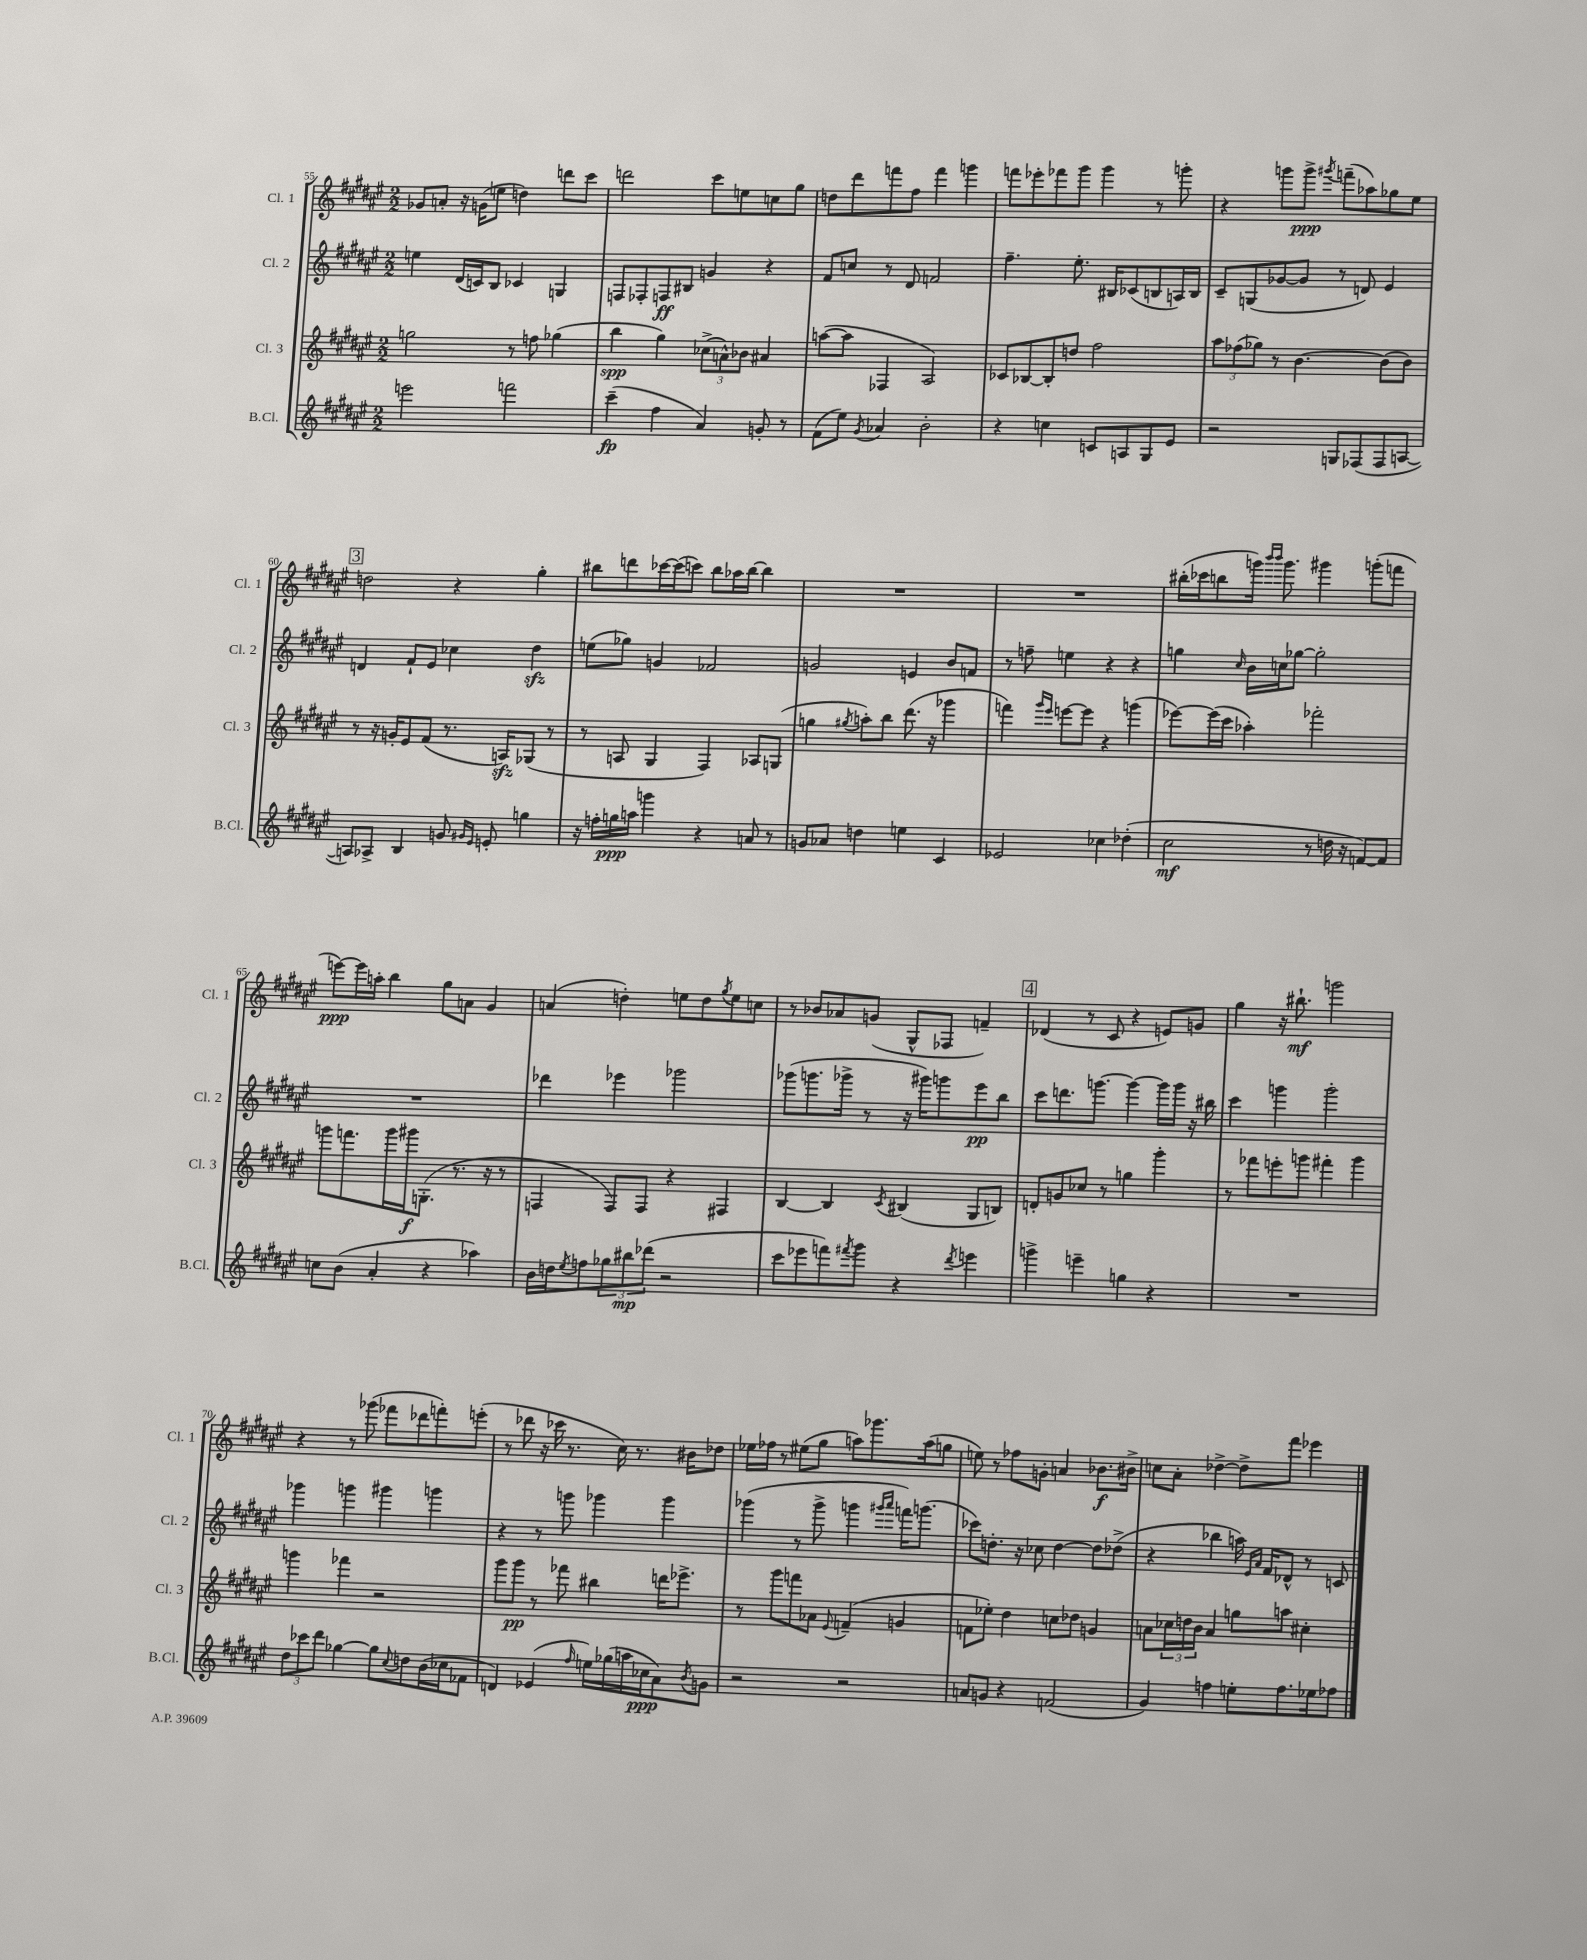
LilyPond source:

<<
\new StaffGroup <<
\new Staff = "s0" \with { instrumentName = "Cl. 1" shortInstrumentName = "Cl. 1" } {
    \clef treble \key fis \major \numericTimeSignature \time 2/2
    ges'8 a'8-. r16 g'16( e''8 d''4) d'''8 cis'''8 |
    d'''2 cis'''8 e''8 c''8 gis''8 |
    d''8 dis'''8 f'''8 fis''8 f'''4 g'''4 |
    f'''8 ees'''8-. fes'''8 gis'''8 gis'''4 r8 g'''8-. |
    r4 g'''8 g'''8->\ppp \acciaccatura { gis'''8 } f'''8--( aes''8) ges''8 eis''8 |
    \mark \markup { \box "3" } d''2 r4 gis''4-. |
    bis''8 d'''8 ces'''16~ ces'''16( c'''8) bis''8 aes''16 bis''16~ bis''4 |
    R1 |
    R1 |
    bis''16-.( ces'''16 b''8 g'''16) \grace { b'''16 b'''16 } g'''8. gis'''4 g'''8-.( f'''8 |
    e'''8~\ppp) e'''16 a''16-. b''4 gis''8 a'8 gis'4 |
    a'4( d''4-.) e''8 d''8 \acciaccatura { gis''8 } e''8 c''8 |
    r8 bes'8 aes'8 g'8( gis8-^ fes8 f'4--) |
    \mark \markup { \box "4" } des'4( r8 cis'8 r4 e'8) g'8 |
    gis''4 r16 bis''8.-!\mf g'''2 |
    r4 r8 ges'''8( fes'''8 des'''8 f'''8-.) e'''8-.( |
    r8 des'''8 r16 ces'''16 r8. cis''16) r8. bis'16 des''8 |
    ees''16 fes''16 r8 eis''8( gis''8 a''8) ges'''8. a''16( g''8 |
    e''8) r8 fes''8 g'8-. a'4 bes'8.\f bis'16-> |
    c''8 ais'8-. des''4~-> des''8-> fis'''8 ees'''4 \bar "|." |
}
\new Staff = "s1" \with { instrumentName = "Cl. 2" shortInstrumentName = "Cl. 2" } {
    \clef treble \key fis \major \numericTimeSignature \time 2/2
    e''4 dis'16( c'16) b8 ces'4 g4 |
    f8 fes8-. f8\ff bis8 g'4 r4 |
    fis'8 c''8 r8 dis'8 f'2 |
    fis''4.-- eis''8.-. bis16 ces'8( b8 a16) b16 |
    cis'8-- g8( ges'8~ ges'8 r8 d'8) eis'4 |
    \mark \markup { \box "3" } d'4 fis'8-! eis'8 ces''4 dis''4\sfz |
    e''8( ges''8) g'4 fes'2 |
    g'2 e'4 b'8 f'8 |
    r8 f''8-- e''4 r4 r4 |
    g''4 \grace { cis''16 } b'16 c''16 ges''8~ ges''2-. |
    R1 |
    des'''4 ees'''4 ges'''2 |
    ges'''8( g'''8. ges'''16-> r8 r16 gis'''16) g'''8 eis'''8\pp b''8 |
    \mark \markup { \box "4" } cis'''8 d'''8. g'''8.~ g'''4~ g'''16 g'''16 r16 bis''16 |
    cis'''4 g'''4 g'''2-. |
    ges'''4 g'''4 gis'''4 g'''4 |
    r4 r8 g'''8 ges'''4 ges'''4 |
    ges'''4( r8 ges'''8-> g'''4 \grace { gis'''16 ais'''16 } f'''16) g'''8.( |
    ces'''8) d''8.-. r16 ces''8 d''4~ d''8 des''8->( |
    r4 bes''4 a''16) \grace { eis'16 ais'16 } fis'16 des'8-^ r8 c'8 \bar "|." |
}
\new Staff = "s2" \with { instrumentName = "Cl. 3" shortInstrumentName = "Cl. 3" } {
    \clef treble \key fis \major \numericTimeSignature \time 2/2
    g''2 r8 f''8 ges''4( |
    b''4\spp gis''4) \tuplet 3/2 { ces''8->( a'8-^) bes'8 } ais'4 |
    a''8~( a''8 fes4 ais2) |
    ces'8 bes8~ bes8-. d''8 fis''2 |
    \tuplet 3/2 { ais''8 fes''8( ges''8) } r8 b'4.~ b'8( b'8) |
    \mark \markup { \box "3" } r8 r16 g'16-. eis'8 fis'8( r8. a16\sfz) ges8( r8 |
    r8 a8 gis4 fis4) aes8 g8( |
    g''4 \acciaccatura { gis''8 } a''8-.) b''8 dis'''8.( r16 ges'''4 |
    f'''4) \grace { gis'''16 eis'''16 } e'''8~ e'''8 r4 g'''4( |
    ees'''8~) ees'''16( cis'''16 aes''4-.) fes'''2-. |
    g'''8 f'''8. g'''16 gis'''16\f g8.-.( r8. r16 r8 |
    f4 f8) f8 r4 fis4 |
    b4~ b4 \acciaccatura { cis'8 } bis4( gis8 b8) |
    \mark \markup { \box "4" } d'8-. g'8 ces''8 r8 g''4 gis'''4-. |
    r8 fes'''8 e'''8-. g'''8 fis'''4-. g'''4 |
    g'''4 fes'''4 r2 |
    gis'''8 gis'''8\pp r8 fes'''8 bis''4 d'''16 ees'''8.-> |
    r8 gis'''8 f'''8 aes'8 \appoggiatura { eis'8 } f'4--( g'4 |
    f'8 ees''8-.) dis''4 c''8 des''8 g'4 |
    a'8 \tuplet 3/2 { ces''16 d''16 b'16 } a'4 g''8 a''8 cis''4-. \bar "|." |
}
\new Staff = "s3" \with { instrumentName = "B.Cl." shortInstrumentName = "B.Cl." } {
    \clef treble \key fis \major \numericTimeSignature \time 2/2
    e'''2 f'''2 |
    cis'''4--\fp( fis''4 ais'4) g'8-. r8 |
    fis'8( eis''8) \acciaccatura { gis'8 } aes'4 b'2-. |
    r4 c''4 c'8 a8 gis8 eis'8 |
    r2 g8 fes8( fes8 a8~ |
    \mark \markup { \box "3" } a8) aes8-> b4 g'8 \grace { gis'16 eis'16 } e'8-. g''4 |
    r16 f''16-. g''16\ppp a''16 g'''4 r4 a'8 r8 |
    g'8 aes'8 d''4 e''4 cis'4 |
    ees'2 ces''4 des''4-.( |
    cis''2\mf r8 d''16 r16 f'8~) f'8 |
    c''8 b'8( ais'4-. r4 aes''4) |
    b'16 d''16 \acciaccatura { eis''8 } f''8 \tuplet 3/2 { ges''8 bis''8\mp des'''8( } r2 |
    cis'''8 ees'''8 f'''8) \acciaccatura { fis'''8 } gis'''8 r4 \acciaccatura { dis'''8 } e'''4 |
    \mark \markup { \box "4" } g'''4-> e'''4-- g''4 r4 |
    R1 |
    \tuplet 3/2 { dis''8 ces'''8 dis'''8 } ges''4~ ges''8 \appoggiatura { cis''8 } d''8 b'16( ces''16 fes'8 |
    d'4) ees'4( \grace { fis''16 } e''16) ges''16( a''16 ces''16\ppp ais'8) \acciaccatura { b'8 } g'8 |
    r2 r2 |
    a'8 g'8 r4 f'2( |
    gis'4) f''4 e''8-. f''8. ees''16 fes''8 \bar "|." |
}
>>
>>
\layout { \context { \Score currentBarNumber = #55 } }
